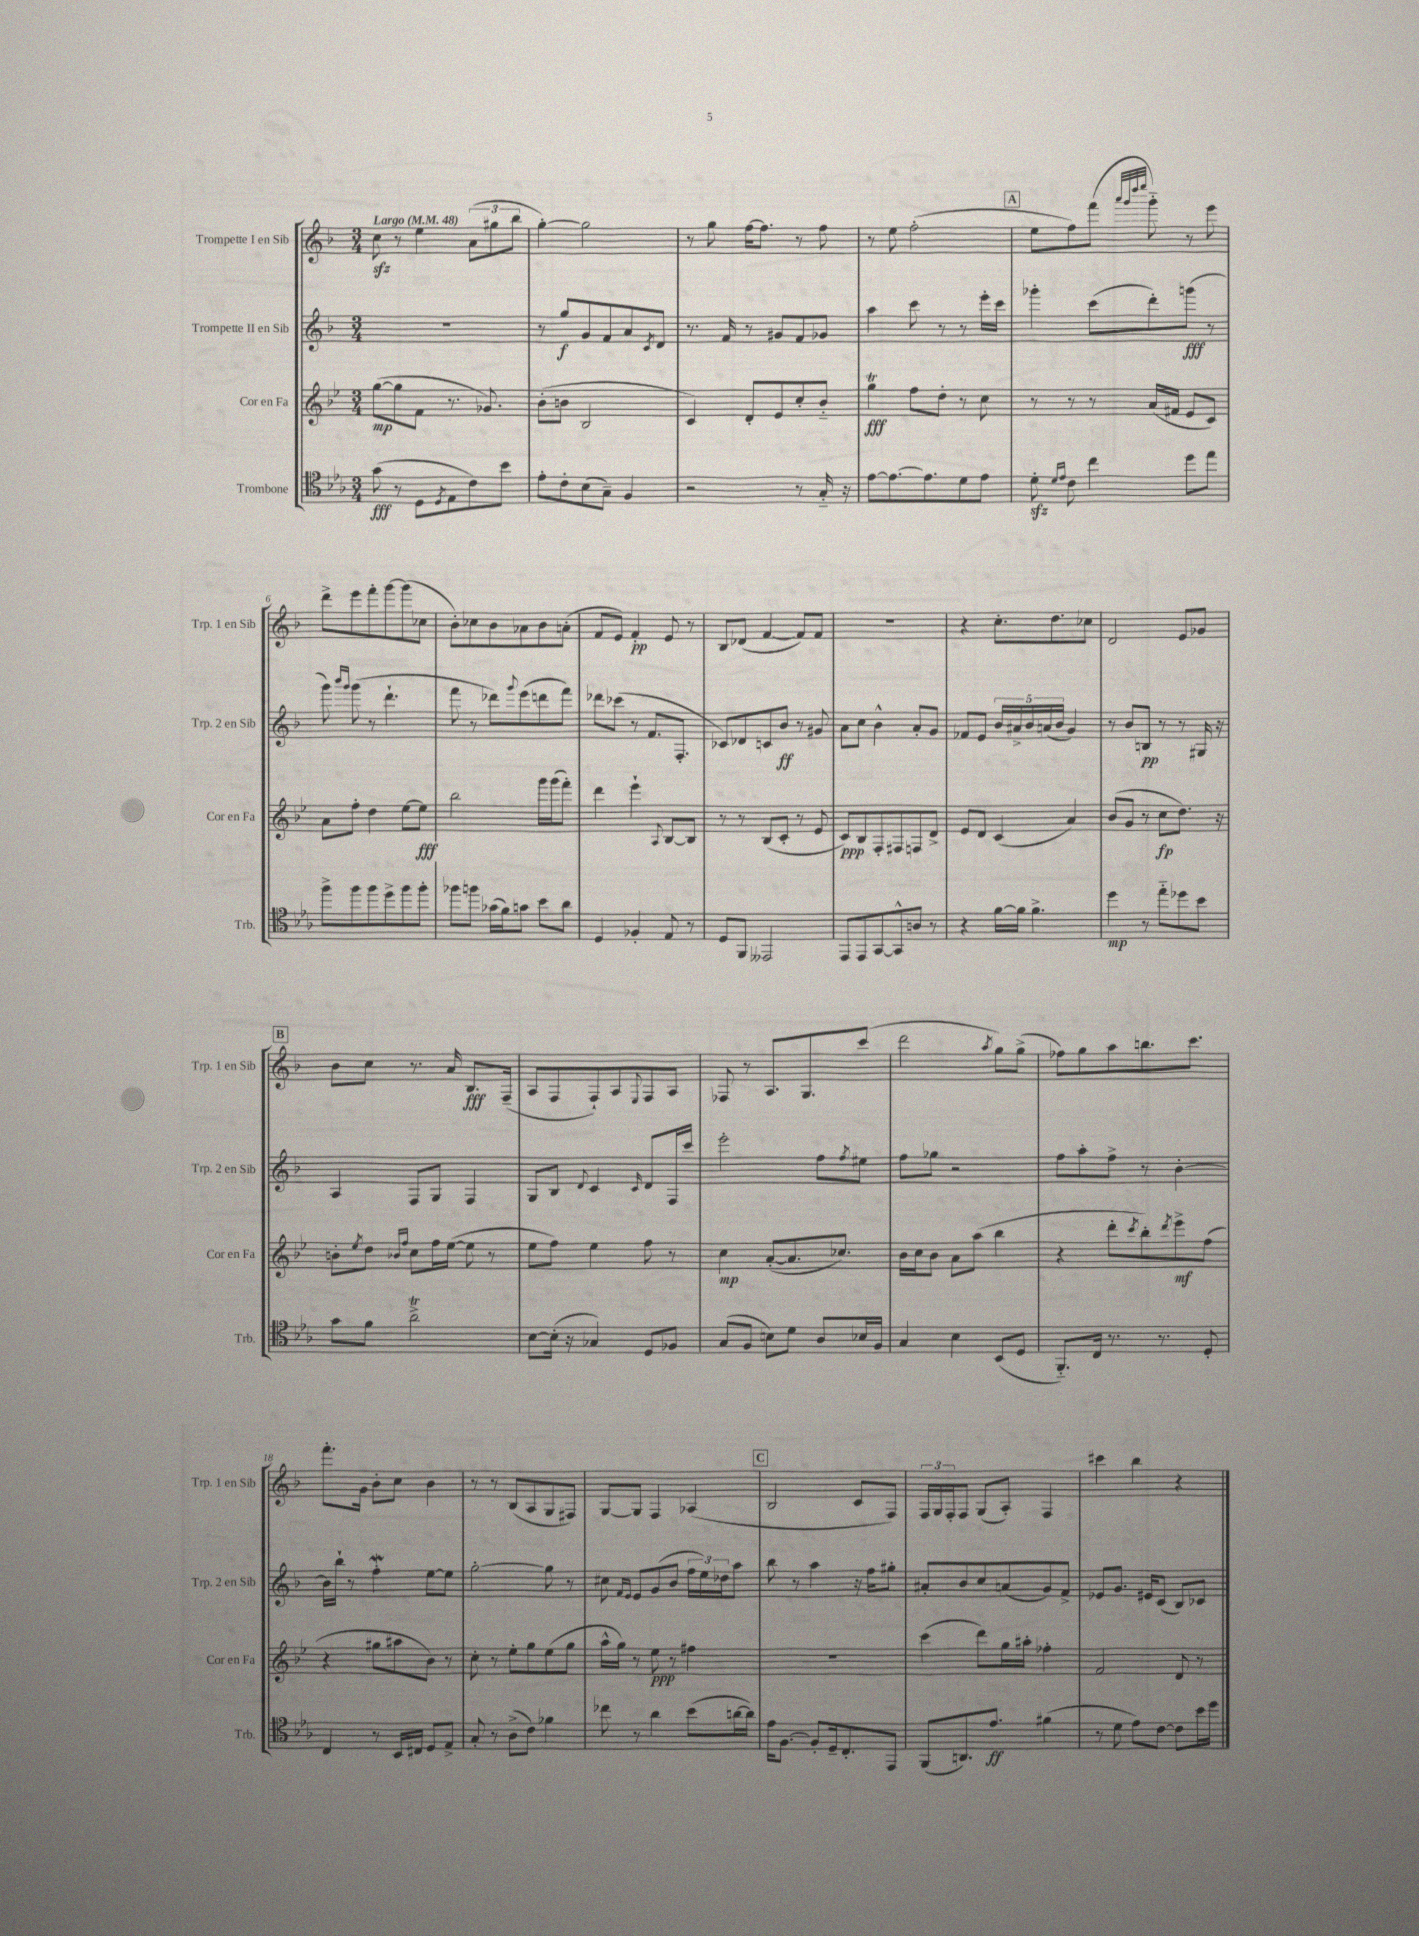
<<
\new StaffGroup <<
\new Staff = "s0" \with { instrumentName = "Trompette I en Sib" shortInstrumentName = "Trp. 1 en Sib" } {
    \clef treble \key f \major \numericTimeSignature \time 3/4 \tempo "Largo" 4 = 48
    c''8\sfz r8 e''4 \tuplet 3/2 { a'8( gis''8 bes''8 } |
    g''4~-.) g''2 |
    r8 g''8 f''16~ f''8. r8 f''8 |
    r8 e''8 f''2-.( |
    \mark \markup { \box "A" } e''8 f''8) f'''8( \grace { a'''32 g'''32 d''''32 e''''32 } g'''8-_) r8 e'''8 |
    d'''8-> e'''8 f'''8-. g'''8~ g'''8( ces''8 |
    bes'8-.) ces''8 bes'8 aes'8 bes'8 a'8-.( |
    f'8 e'8) f'4-.\pp e'8 r8 |
    bes8 des'8( f'4~ f'8) f'8 |
    R2. |
    r4 c''8.-. d''8. ces''8 |
    d'2 e'8 ges'8 |
    \mark \markup { \box "B" } bes'8 c''8 r8. a'16 bes8.\fff f16--( |
    a8 f8 f8-!) a8 \appoggiatura { e8 } f8 a8 |
    fes8 r8 a8. g8. c'''8( |
    d'''2 \acciaccatura { a''8 } g''8) g''8->( |
    fes''8) g''8 a''8 b''8. c'''8. |
    f'''8.-. g'16 bes'8-. c''8 bes'4 |
    r8 r8 bes8( a8 g8 fis8) |
    g8~ g8 f4 aes4( |
    \mark \markup { \box "C" } bes2 c'8 f8) |
    \tuplet 3/2 { f16 g16 f16-. } f8 g8( a8-.) f4 |
    cis'''4 bes''4 r4 \bar "|." |
}
\new Staff = "s1" \with { instrumentName = "Trompette II en Sib" shortInstrumentName = "Trp. 2 en Sib" } {
    \clef treble \key f \major \numericTimeSignature \time 3/4
    R2. |
    r8 g''8\f g'8 f'8 a'8 \acciaccatura { c'8 } d'8 |
    r8. f'16 r8 gis'8 f'8 ges'8 |
    a''4 c'''8 r8 r8 e'''16-. c'''16 |
    \mark \markup { \box "A" } ges'''4-. c'''8( d'''8-.) g'''8\fff( r8 |
    g'''8) \grace { bes'''16 g'''16 } g'''8( r8 d'''4.-! |
    f'''8 r8 des'''8) \appoggiatura { g'''8 } e'''8( d'''8 f'''8) |
    des'''8 ces'''8( r8 f'8. f8.-. |
    ces'8) des'8 c'8 bes'8\ff r8 gis'8 |
    a'8 c''8 bes'4-^ a'8-. g'8 |
    fes'8 e'8 \tuplet 5/4 { bes'16 ais'16-> bes'16 a'16( bes'16 } g'4) |
    r8 bes'8 b8\pp r8 r8 gis16 r16 |
    \mark \markup { \box "B" } a4 f8 g8 f4 |
    g8 bes8 \appoggiatura { d'8 } c'4 \grace { c'16 } d'8 f16 c'''16 |
    e'''2-. f''8 \acciaccatura { f''8 } eis''8 |
    f''8 ges''8 r2 |
    f''8 a''8-. f''8-> r8 bes'4~-. |
    bes'16 bes''16-! r8 f''4-.\mordent e''8~ e''8 |
    g''2~-. g''8 r8 |
    cis''8 \grace { f'16 e'16 } e'8 g'8( bes'8 \tuplet 3/2 { f''16 e''16) des''16 } a''8 |
    \mark \markup { \box "C" } bes''8 r8 a''4 r16 f''16 gis''8-. |
    ais'8-. bes'8 c''8 a'8( g'8) f'8-> |
    ees'8 g'8. eis'16 c'8( bes8) ces'8 \bar "|." |
}
\new Staff = "s2" \with { instrumentName = "Cor en Fa" shortInstrumentName = "Cor en Fa" } {
    \clef treble \key bes \major \numericTimeSignature \time 3/4
    g''8~\mp( g''8 f'8 r8. ges'8.) |
    bes'8-.( b'8 bes2 |
    c'4) d'8-. ees'8 c''8-. bes'8-_ |
    g''4\trill\fff f''8 d''8-. r8 c''8 |
    \mark \markup { \box "A" } r8 r8 r8 a'16( fis'16 ees'8 c'8) |
    a'8 f''8-. d''4 ees''8~ ees''8\fff |
    bes''2 g'''16 g'''16( f'''8-.) |
    d'''4 ees'''4-! \appoggiatura { a8 } bes8~ bes8 |
    r8 r8 bes8( c'8-. r8 ees'8 |
    c'8\ppp) bes8 f8-. fis8 f8 d'8-> |
    ees'8 d'8 c'4( a'4) |
    bes'8( g'8 r8 c''8\fp d''8.) r16 |
    \mark \markup { \box "B" } b'8-. \acciaccatura { ees''8 } d''8 \grace { bes'16 f''16 } c''8 f''16 ees''16~( ees''8 r8 |
    ees''8 f''8) ees''4 f''8 r8 |
    c''4\mp a'8~-.( a'8. ces''8.) |
    bes'16 c''16 bes'8 a'8 a''8( bes''4 |
    r4 d'''8-. \acciaccatura { c'''8 } bes''8-.) \acciaccatura { d'''8 } ees'''8->\mf f''8( |
    r4 gis''8 ais''8 bes'8) r8 |
    c''8-. r8 ees''8-. g''8 ees''8( g''8 |
    a''16-^ g''16) r8 ees''8\ppp r8 fis''4 |
    \mark \markup { \box "C" } R2. |
    c'''4( d'''8) g''16 ais''16-. fes''4-. |
    f'2 d'8 r8 \bar "|." |
}
\new Staff = "s3" \with { instrumentName = "Trombone" shortInstrumentName = "Trb." } {
    \clef tenor \key ees \major \numericTimeSignature \time 3/4
    g'8\fff( r8 d8 \acciaccatura { d8 } ees8 c'8) bes'8 |
    ees'8-. c'8-. bes8( g8--) f4 |
    r2 r8 g16-_ r16 |
    ees'8~ ees'8.~ ees'8. d'8 ees'8 |
    \mark \markup { \box "A" } d'8-.\sfz \grace { d'16 ees'16 } c'8 c''4 d''8 ees''8 |
    f''8-> f''8 f''8 d''8-> f''8 f''8-. |
    fes''8 f''8 ges'16( f'16) g'8 bes'8 aes'8 |
    d4 fes4-. ees8 r8 |
    d8 f,8 eeses,2 |
    ees,8 ees,8 g,8~ g,8-^ a8 r8 |
    r4 f'16~ f'16 f'4.-> |
    d''4\mp r8 ees''8-_ des''8 bes'8 |
    \mark \markup { \box "B" } g'8 f'8 aes'2->\trill |
    bes8~ bes16-.( r16 ges4) d8 fes8 |
    g8( f8 b8) d'8 aes8 bes16 f16 |
    g4 bes4 bes,8( d8 |
    f,8.-_) c16 r8. r8. d8-. |
    c4 r8 bes,16 cis16 d8 ees8-> |
    g8-. r8 aes8->( c'8) fes'4 |
    ces''8 r8 aes'4 bes'8( a'16~ a'16) |
    \mark \markup { \box "C" } ees'16 f8.~ f8-. d16-- c8.-. ees,8 |
    f,8( a,8.) ees'8.\ff fis'4( |
    r8 d'8 ees'8) c'8~ c'8 bes'16 d''16 \bar "|." |
}
>>
>>
